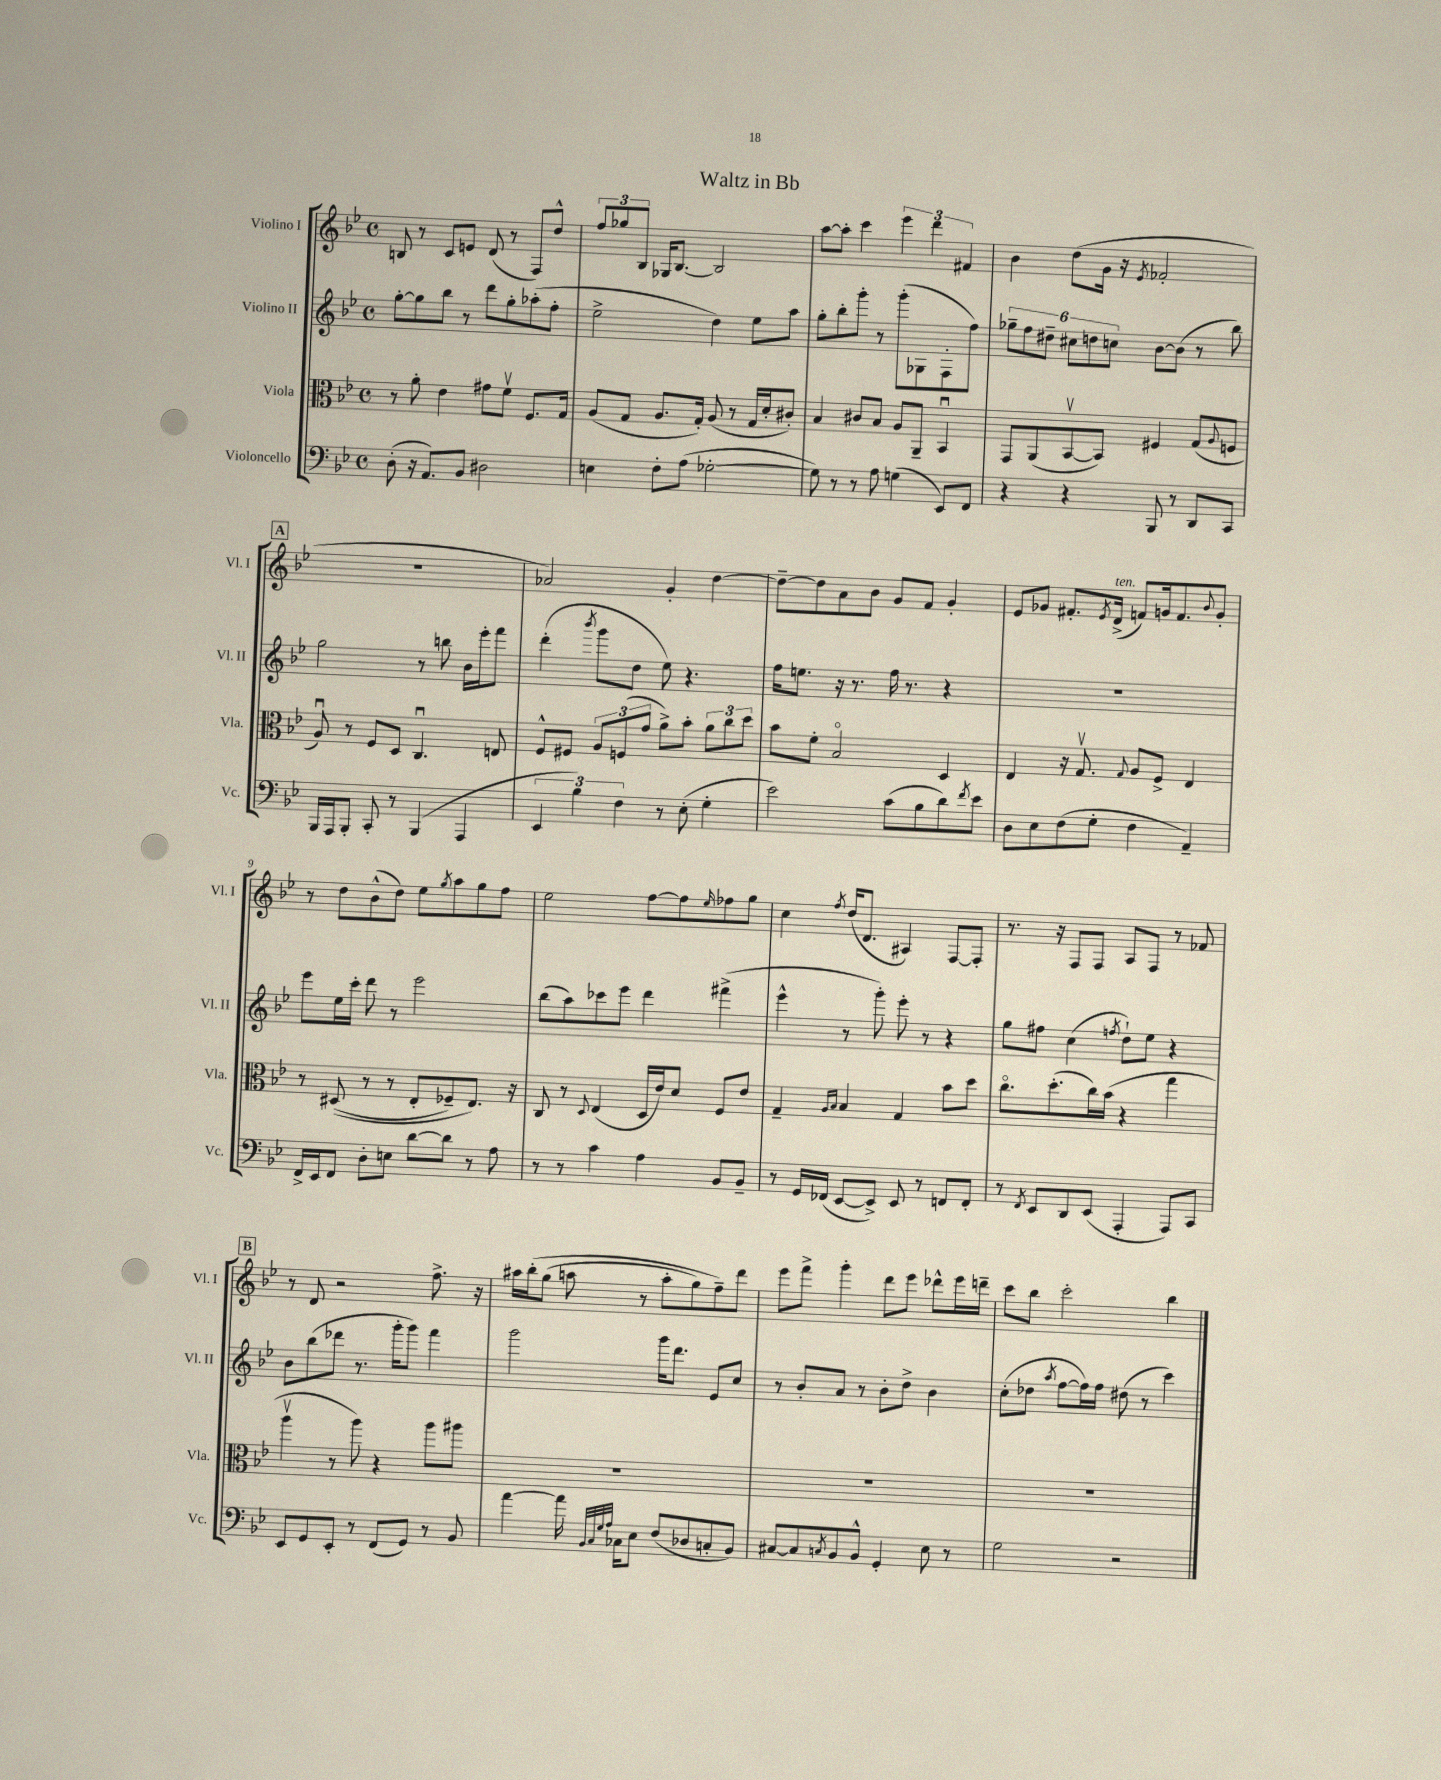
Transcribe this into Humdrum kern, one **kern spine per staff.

**kern	**kern	**kern	**kern
*part4	*part3	*part2	*part1
*staff4	*staff3	*staff2	*staff1
*I"Violoncello	*I"Viola	*I"Violino II	*I"Violino I
*I'Vc.	*I'Vla.	*I'Vl. II	*I'Vl. I
*clefF4	*clefC3	*clefG2	*clefG2
*k[b-e-]	*k[b-e-]	*k[b-e-]	*k[b-e-]
*M4/4	*M4/4	*M4/4	*M4/4
*met(c)	*met(c)	*met(c)	*met(c)
=1	=1	=1	=1
(8D'\	8r	[8gg'\L	8Bn/
16r	8a'\	8gg\]	8r
8.AA/L)	.	.	.
.	4e-\	8bb-\J	8c/L
8BB-/J	.	8r	8en/J
2D#X\	8g#X\L	8ddd\L	(8d/
.	8fv\J	8gg'\	8r
.	8.F/L	(8aa-X'\	8F/L)
.	.	8ff'\J	8dd^^/J
.	16G/Jk	.	.
=2	=2	=2	=2
4En\	(8A/L	2ee-^\	12ff/L
.	.	.	12gg-X/
.	8G/J	.	.
.	.	.	12B-/J
8F'\L	8.A/L	.	16G-X/KL
.	.	.	[8.B-/J
(8A\J	.	.	.
.	16G'/Jk)	.	.
[2G-X'\	(8A/	4dd\)	2B-/]
.	8r	.	.
.	16G/LL	8ee-\L	.
.	16d'/J	.	.
.	8c#X'/J)	8aa\J	.
=3	=3	=3	=3
8G-\])	4B-/	8gg'\L	[8aa\L
8r	.	8bb-'\	8aa'\J]
8r	8c#X/L	8ggg'\J	4ccc\
8A\	8B-/J	8r	.
(4Gn\	8A/L	(8ggg'\L	6eee-\
.	8AA~/J	8G-X\	.
.	.	.	6ddd\
8EE-/L)	4BB-u/	8F'\	.
.	.	.	6f#X/
8FF/J	.	8ff\J)	.
=4	=4	=4	=4
4r	8GG/L	12gg-X~\L	4b-\
.	.	12ff\	.
.	(8AA/	.	.
.	.	12dd#X~\J	.
4r	[8BB-v/	12cc#X\L	(8dd\L
.	.	12ddn\	.
.	8BB-/J])	.	16g\Jk
.	.	12ccn\J	.
.	.	.	16r
.	.	.	8qe-/
8BBB-/	4F#X/	[8b-\L	2f-X'/
8r	.	(8b-\J]	.
8DD/L	(8G/L	8r	.
.	8qqA/	.	.
8CC/J	8Fn/J	8bb-\)	.
!!LO:LB:g=z
!!LO:REH:place=s1:t=A
=5	=5	=5	=5
16BBB-/LL	8Au/)	2gg\	1r
16AAA/J	.	.	.
8BBB-'/J	8r	.	.
8CC'/	8F/L	.	.
8r	8D/J	.	.
(4BBB-/	4.Cu/	8r	.
.	.	8bbn\	.
4AAA/	.	16b-\LL	.
.	.	16eee-'\J	.
.	8En/	8fff\J	.
=6	=6	=6	=6
6EE-/	8F^^/L	(4ddd'\	2a-X/)
.	8F#X/J	.	.
6B-\)	.	.	.
.	.	8qbbb-/	.
.	12A/L	8ggg\L	.
6F\	(12Fn/	.	.
.	.	8dd\J	.
.	12g/J	.	.
8r	8a^\L)	8ee-\)	4g'/
(8E-'\	8b-'\J	4.r	.
4G'\	12a\L	.	[4dd\
.	12cc\	.	.
.	12dd\J	.	.
=7	=7	=7	=7
2e-\)	8b-\L	16ff\KL	8dd~\L_
.	.	8.een\J	.
.	8f'\J	.	8dd\]
.	2B-/	16r	8a\
.	.	8.r	.
.	.	.	8b-\J
(8c\L	.	16ff\	8g/L
.	.	8.r	.
8B-\	.	.	8f/J
8d\)	4D/	4r	4g'/
8qf/	.	.	.
8e-\J	.	.	.
=8	=8	=8	=8
8D\L	4E-/	1r	8e-/L
8E-\	.	.	8g-X/J
(8F\	16r	.	8.f#X'/L
.	8.Gv/	.	.
8G'\J	.	.	.
.	.	.	8qe-/
!	!	!	!LO:TX:a:i:t=ten.
.	.	.	(16d^/Jk
.	8qqG/	.	.
4F\	8A/L	.	8fn/L)
.	8F^/J	.	16gn/k
.	.	.	8.f/
4AA~/)	4E-/	.	.
.	.	.	8qqb-/
.	.	.	8g'/J
!!LO:LB:g=z
=9	=9	=9	=9
16FF^/LL	8r	8eee-\L	8r
16EE-/J	.	.	.
8FF/J	((8D#X/	16ee-\L	8dd\L
.	.	16ccc'\JJ	.
8D'\L	8r	8ddd\	(8b-^^\
8En\J	8r	8r	8dd\J)
[8d\L	8E-'/L	2eee-\	8ee-\L
.	.	.	8qgg/
8d\J]	8F-X~/)	.	8aa\
8r	8.E-/J)	.	8gg\
8A\	.	.	8ff\J
.	16r	.	.
=10	=10	=10	=10
8r	8C/	(8bb-\L	2ee-\
8r	8r	8aa\)	.
.	8qqD/	.	.
4c\	(4E-/	8ccc-X\	.
.	.	8eee-\J	.
4A\	16D/LL	4ddd\	[8ff\L
.	16e-/J)	.	.
.	8d/J	.	8ff\]
.	.	.	16qqee-/
8BB-/L	8F/L	(4fff#X^\	8ff-X\
8BB-~/J	8e-/J	.	8gg\J
=11	=11	=11	=11
8r	4G~/	4eee-^^\	4cc\
16GG/LL	.	.	.
(16FF-X/JJ	.	.	.
.	16qqA/LL	.	.
.	16qqB-/JJ	.	8qff/
[8EE-/L	4B-/	8r	(16dd/KL
.	.	.	8.d/J
8EE-^/J])	.	8ggg'\)	.
8EE-/	4G/	8eee-'\	4A#X/)
8r	.	8r	.
8FFn/L	8b-\L	4r	[8F/L
8FF'/J	8dd\J	.	8F'/J]
=12	=12	=12	=12
8r	8.cc\L	8gg\L	8.r
8qFF/	.	.	.
8EE-/L	.	8ff#X\J	.
.	(8.dd'\	.	16r
8DD/	.	(4cc\	8F/L
(8EE-/J	16cc\L)	.	8F/J
.	(16b-\JJ	.	.
.	.	8qffn/	.
4AAA'/	4r	8dd`\L)	8A/L
.	.	8ee-\J	8F/J
8AAA/L)	4gg\	4r	8r
8CC/J	.	.	8f-X/
!!LO:LB:g=z
!!LO:REH:place=s1:t=B
=13	=13	=13	=13
8EE-/L	4aav\	8b-\L	8r
8GG/	.	(8bb-\	8d/
8EE-'/J	8r	8ddd-X\J	2r
8r	8aa\)	8.r	.
(8FF/L	4r	.	.
.	.	16ggg'\KL	.
8GG/J)	.	8ggg\J)	.
8r	8aa\L	4fff\	8.ff^\
8BB-/	8aa#X\J	.	.
.	.	.	16r
=14	=14	=14	=14
[4a\	1r	2ggg\	16aa#X\LL
.	.	.	(16bb-'\J
.	.	.	(8gg\J
16a\]	.	.	8aan\
32qqBB-/LLL	.	.	.
32qqC/	.	.	.
32qqG/	.	.	.
32qqA/JJJ	.	.	.
16C-X\KL	.	.	.
8E-\J	.	.	8r
(8F/L	.	16ggg\KL	8aa'\L
.	.	8.ddd\J	.
8D-X/	.	.	8gg\)
8Cn'/	.	8e-/L	8ff~\)
8BB-/J)	.	8cc/J	8ddd\J
=15	=15	=15	=15
[8C#X/L	1r	8r	8eee-\L
8C#/]	.	8b-'/L	8fff^\J
8qCn/	.	.	.
8BB-/	.	8a/J	4ggg'\
8BB-^^/J	.	8r	.
4GG'/	.	8b-'\L	8ddd\L
.	.	8dd^\J	8eee-\J
8E-\	.	4b-\	8ddd-X^^\L
8r	.	.	16eee-\L
.	.	.	16dddn~\JJ
=16	=16	=16	=16
2G\	1r	(8cc'\L	8ccc\L
.	.	8dd-X\J	8bb-\J
.	.	8qaa/	.
.	.	[8ff\L	2ccc'\
.	.	16ff\L])	.
.	.	16ff\JJ	.
2r	.	(8dd#X\	.
.	.	8r	.
.	.	4ccc\)	4bb-\
==	==	==	==
*-	*-	*-	*-
